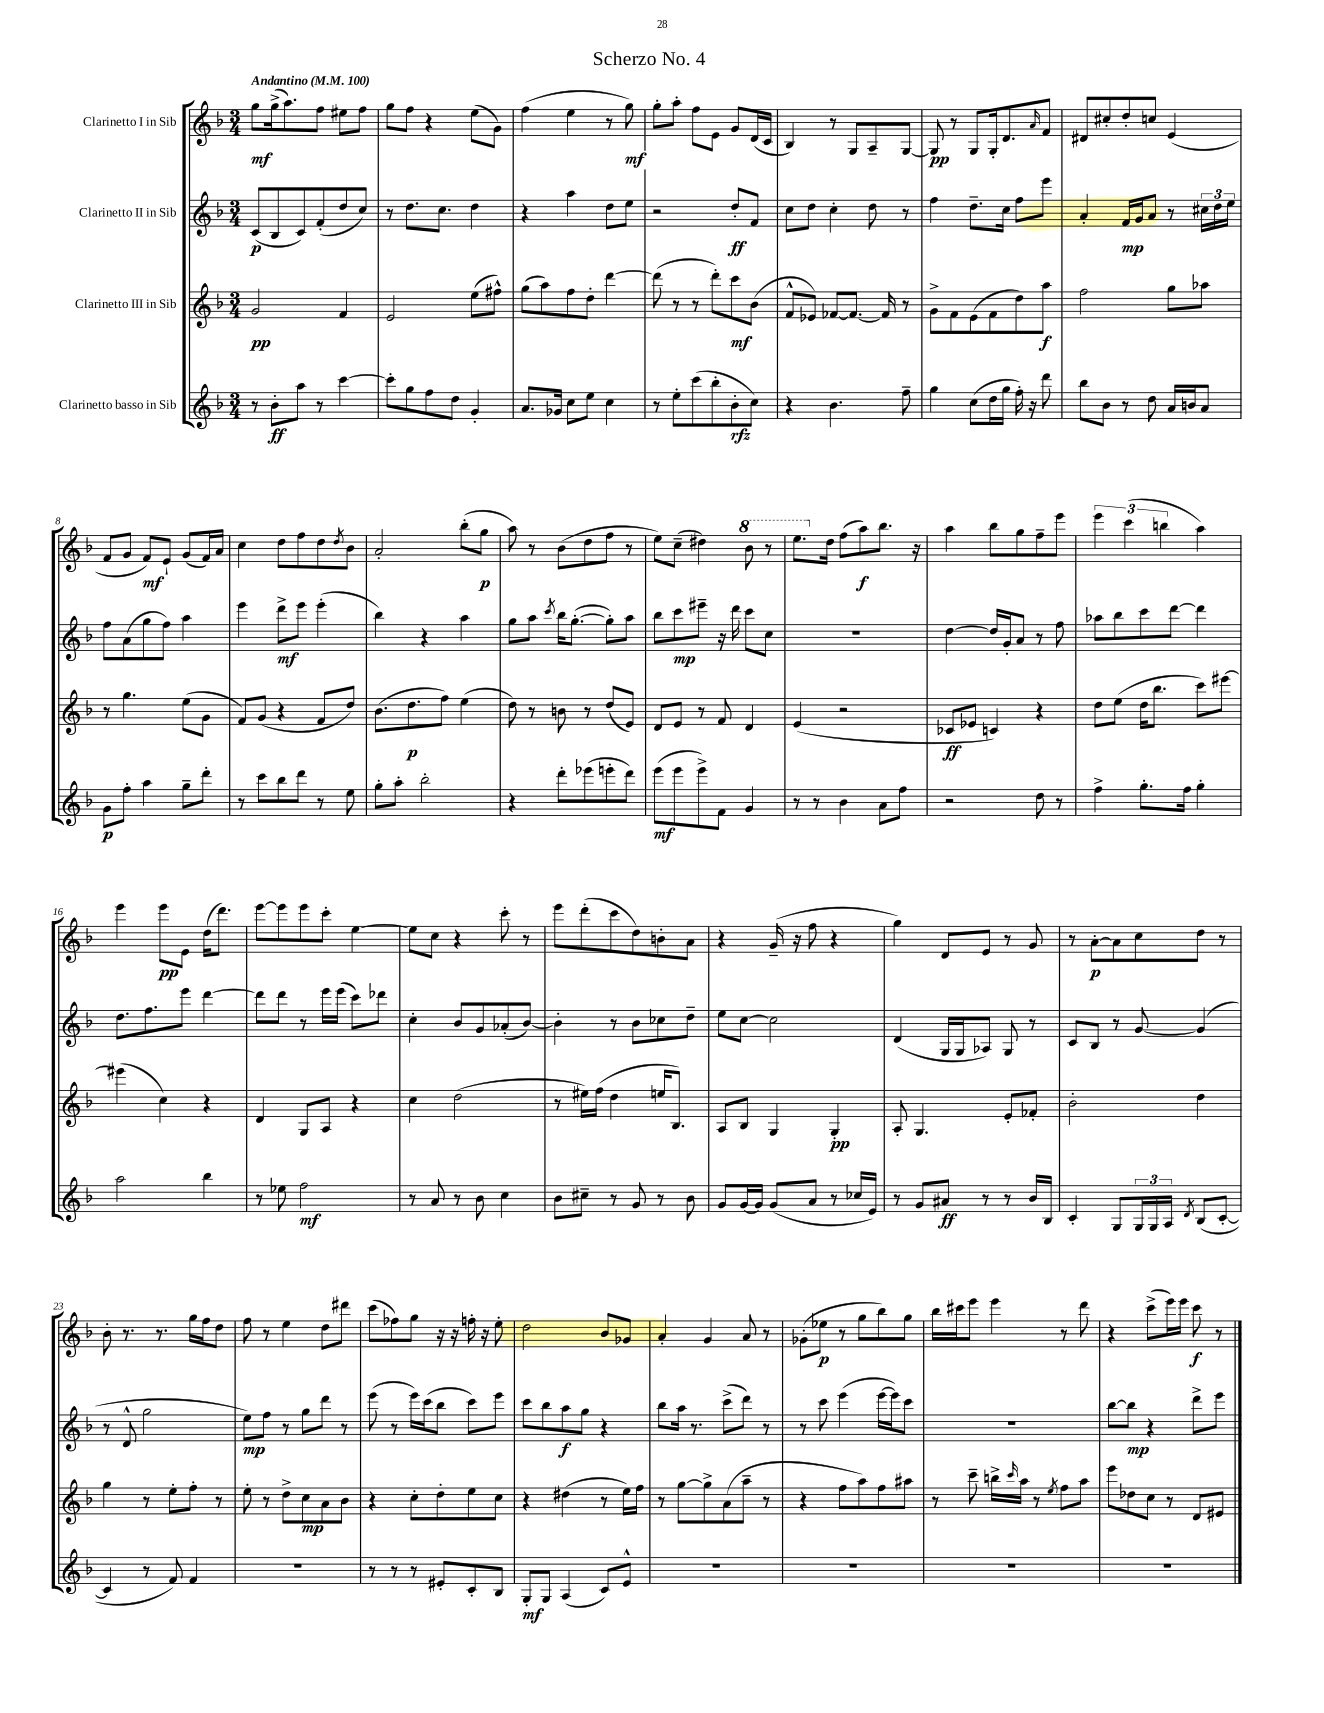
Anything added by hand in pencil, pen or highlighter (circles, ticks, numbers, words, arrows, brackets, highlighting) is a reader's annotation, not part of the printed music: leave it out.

**kern	**kern	**kern	**kern
*staff4	*staff3	*staff2	*staff1
*clefG2	*clefG2	*clefG2	*clefG2
*k[b-]	*k[b-]	*k[b-]	*k[b-]
*M3/4	*M3/4	*M3/4	*M3/4
*MM100	*MM100	*MM100	*MM100
8r	2g	(8c	8gg
8b-'	.	8B-	(16gg^
.	.	.	8.aa)
8aa	.	8c)	.
8r	.	(8f'	8ff
[4ccc	4f	8dd	8ee#
.	.	8cc)	8ff
=	=	=	=
8ccc']	2e	8r	8gg
8gg	.	8.dd	8ff
8ff	.	.	4r
.	.	8.cc	.
8dd	.	.	.
4g'	(8ee	4dd	(8ee
.	8ff#^^)	.	8g)
=	=	=	=
8.a	(8gg	4r	(4ff
.	8aa)	.	.
16g-	.	.	.
8cc	8ff	4aa	4ee
8ee	8dd'	.	.
4cc	[4ddd	8dd	8r
.	.	8ee	8gg)
=	=	=	=
8r	(8ddd]	2r	8gg'
8ee'	8r	.	8aa'
(8ccc	8r	.	8ff
8bb-'	8ddd')	.	8e
8b-'	8ccc	8dd'	8g
8cc)	(8b-	8f	(16d
.	.	.	16c
=	=	=	=
4r	8f^^	8cc	4B-)
.	8e-)	8dd	.
4.b-	[8f-	4cc'	8r
.	8.f-_	.	8G
.	.	8dd	8A~
.	16f-]	.	.
8ff~	8r	8r	[8G
=	=	=	=
4gg	8g^	4ff	8G]
.	8f	.	8r
(8cc	(8e	8.dd~	8G
16dd	8f	.	16G'
16gg	.	16cc	8.d
16ff')	8dd)	8ff	.
16r	.	.	.
.	.	.	16qqa
8ddd	8aa	8eee	8f
=	=	=	=
8bb-	2ff	4a'	8d#
8b-	.	.	8cc#'
8r	.	16f	8dd'
.	.	16g	.
8dd	.	8a	8cc
16a	8gg	8r	(4e
16b	.	.	.
8a	8aa-	24cc#	.
.	.	24dd	.
.	.	24ee	.
=	=	=	=
8g	8r	8ff	8f
8ff'	4.gg	(8a	8g
4aa	.	8gg	8f)
.	.	8ff)	8e`
8gg~	(8ee	4aa	(8g
8ddd'	8g	.	16f)
.	.	.	16a
=	=	=	=
8r	8f)	4eee	4cc
8ccc	(8g	.	.
8bb-	4r	8ddd^	8dd
8ddd	.	8eee	8ff
8r	8f	(4eee'	8dd
.	.	.	8qdd
8ee	8dd)	.	8b-
=	=	=	=
8gg'	(8.b-	4bb-)	2a'
8aa'	.	.	.
.	8.dd	.	.
2bb-'	.	4r	.
.	8ff)	.	.
.	(4ee	4aa	(8bb-'
.	.	.	8gg
=	=	=	=
4r	8dd)	8gg	8aa)
.	8r	8aa	8r
.	.	8qccc	.
8ddd'	8b	16bb-	(8b-
.	.	([8.gg'	.
(8eee-	8r	.	8dd
8eee'	(8dd	8gg'])	8ff
8ddd)	8e)	8aa	8r
=	=	=	=
(8eee	8d	8bb-	8ee)
8eee	8e	8ccc	(8cc~
8eee^)	8r	8eee#~	4dd#)
8f	8f	16r	.
.	.	16ddd	.
4g	4d	8ccc	8bb-
.	.	8cc	8r
=	=	=	=
8r	(4e	2.r	8.eee
8r	.	.	.
.	.	.	16dd
4b-	2r	.	(8ff
.	.	.	8aa)
8a	.	.	8.bb-
8ff	.	.	.
.	.	.	16r
=	=	=	=
2r	8c-	[4dd	4aa
.	8e-	.	.
.	4c)	16dd]	8bb-
.	.	16g'	.
.	.	8a	8gg
8dd	4r	8r	8ff~
8r	.	8ff	8eee
=	=	=	=
4ff^	8dd	8aa-	6eee
.	(8ee	8bb-	.
.	.	.	(6ccc
8.gg'	16dd	8ccc	.
.	8.bb-	.	.
.	.	.	6bb
.	.	[8ddd	.
16ff	.	.	.
4gg'	8ccc)	4ddd]	4aa)
.	[8eee#	.	.
=	=	=	=
2aa	(4eee#]	8.dd	4eee
.	.	8.ff	.
.	4cc)	.	8eee
.	.	8eee	8e
4bb-	4r	[4ddd	(16dd
.	.	.	8.ddd)
=	=	=	=
8r	4d	8ddd]	[8eee
8ee-	.	8ddd	8eee]
2ff	8G	8r	8eee
.	8A	16eee	8ccc'
.	.	(16eee	.
.	4r	8ccc)	[4ee
.	.	8ddd-	.
=	=	=	=
8r	4cc	4cc'	8ee]
8a	.	.	8cc
8r	(2dd	8b-	4r
8b-	.	8g	.
4cc	.	(8a-'	8ccc'
.	.	[8b-)	8r
=	=	=	=
8b-	8r	4b-']	8eee
8cc#~	16ee#)	.	(8ddd'
.	(16ff	.	.
8r	4dd	8r	8ccc
8g	.	8b-	8dd)
8r	16ee	8cc-	8b'
.	8.B-)	.	.
8b-	.	8dd~	8a
=	=	=	=
8g	8A	8ee	4r
[16g	8B-	[8cc	.
16g]	.	.	.
(8g	4G	2cc]	(16g~
.	.	.	16r
8a	.	.	8ff
8r	4G'	.	4r
16cc-	.	.	.
16e)	.	.	.
=	=	=	=
8r	8A'	(4d	4gg)
8g	4.G	.	.
8a#	.	16G	8d
.	.	16G	.
8r	.	8A-)	8e
8r	8e'	8G	8r
16b-	8f-'	8r	8g
16B-	.	.	.
=	=	=	=
4c'	2b-'	8c	8r
.	.	8B-	[8a'
8G	.	8r	8a]
24G	.	[8g	8cc
24G	.	.	.
24A	.	.	.
8qd	.	.	.
(8B-	4dd	(4g]	8dd
[8c'	.	.	8r
=	=	=	=
4c]	4gg	8r	8b-'
.	.	8d^^	8.r
8r	8r	2gg	.
.	.	.	8.r
8f)	8ee'	.	.
4f	8ff'	.	16gg
.	.	.	16ff
.	8r	.	8dd
=	=	=	=
2.r	8ee'	8ee)	8ff
.	8r	8ff	8r
.	8dd^	8r	4ee
.	8cc	8gg	.
.	8a	8ddd	8dd
.	8b-	8r	8ddd#
=	=	=	=
8r	4r	(8eee	(8ccc
8r	.	8r	8ff-)
8r	8cc'	16eee)	8gg
.	.	(16ccc	.
8e#'	8dd'	8bb-	16r
.	.	.	16r
8c'	8ee	8ccc)	16ff'
.	.	.	16r
8B-	8cc	8eee	8ee'
=	=	=	=
8G'	4r	8ccc	2dd
8G	.	8bb-	.
(4A	(4dd#	8aa	.
.	.	8gg	.
8c)	8r	4r	8b-
8e^^	16ee)	.	8g-
.	16ff	.	.
=	=	=	=
2.r	8r	8bb-	4a'
.	[8gg	16aa	.
.	.	8.r	.
.	8gg^]	.	4g
.	(8a	(8ccc^	.
.	8aa~	8ddd)	8a
.	8r	8r	8r
=	=	=	=
2.r	4r	8r	(8g-'
.	.	8ccc	8ee-
.	8ff	(4eee	8r
.	8aa)	.	8gg
.	8ff	[16eee	8bb-)
.	.	16eee])	.
.	8aa#	8ccc	8gg
=	=	=	=
2.r	8r	2.r	16bb-
.	.	.	16ccc#
.	8ccc~	.	8eee
.	16bb^	.	4eee
.	16qqccc	.	.
.	16aa	.	.
.	8r	.	.
.	8qee	.	.
.	8ff	.	8r
.	8aa	.	8ddd
=	=	=	=
2.r	8eee	[8bb-	4r
.	8dd-	8bb-]	.
.	8cc	4r	(8ccc^
.	8r	.	16eee)
.	.	.	16eee
.	8d	8ddd^	8ccc
.	8e#	8eee	8r
==	==	==	==
*-	*-	*-	*-
